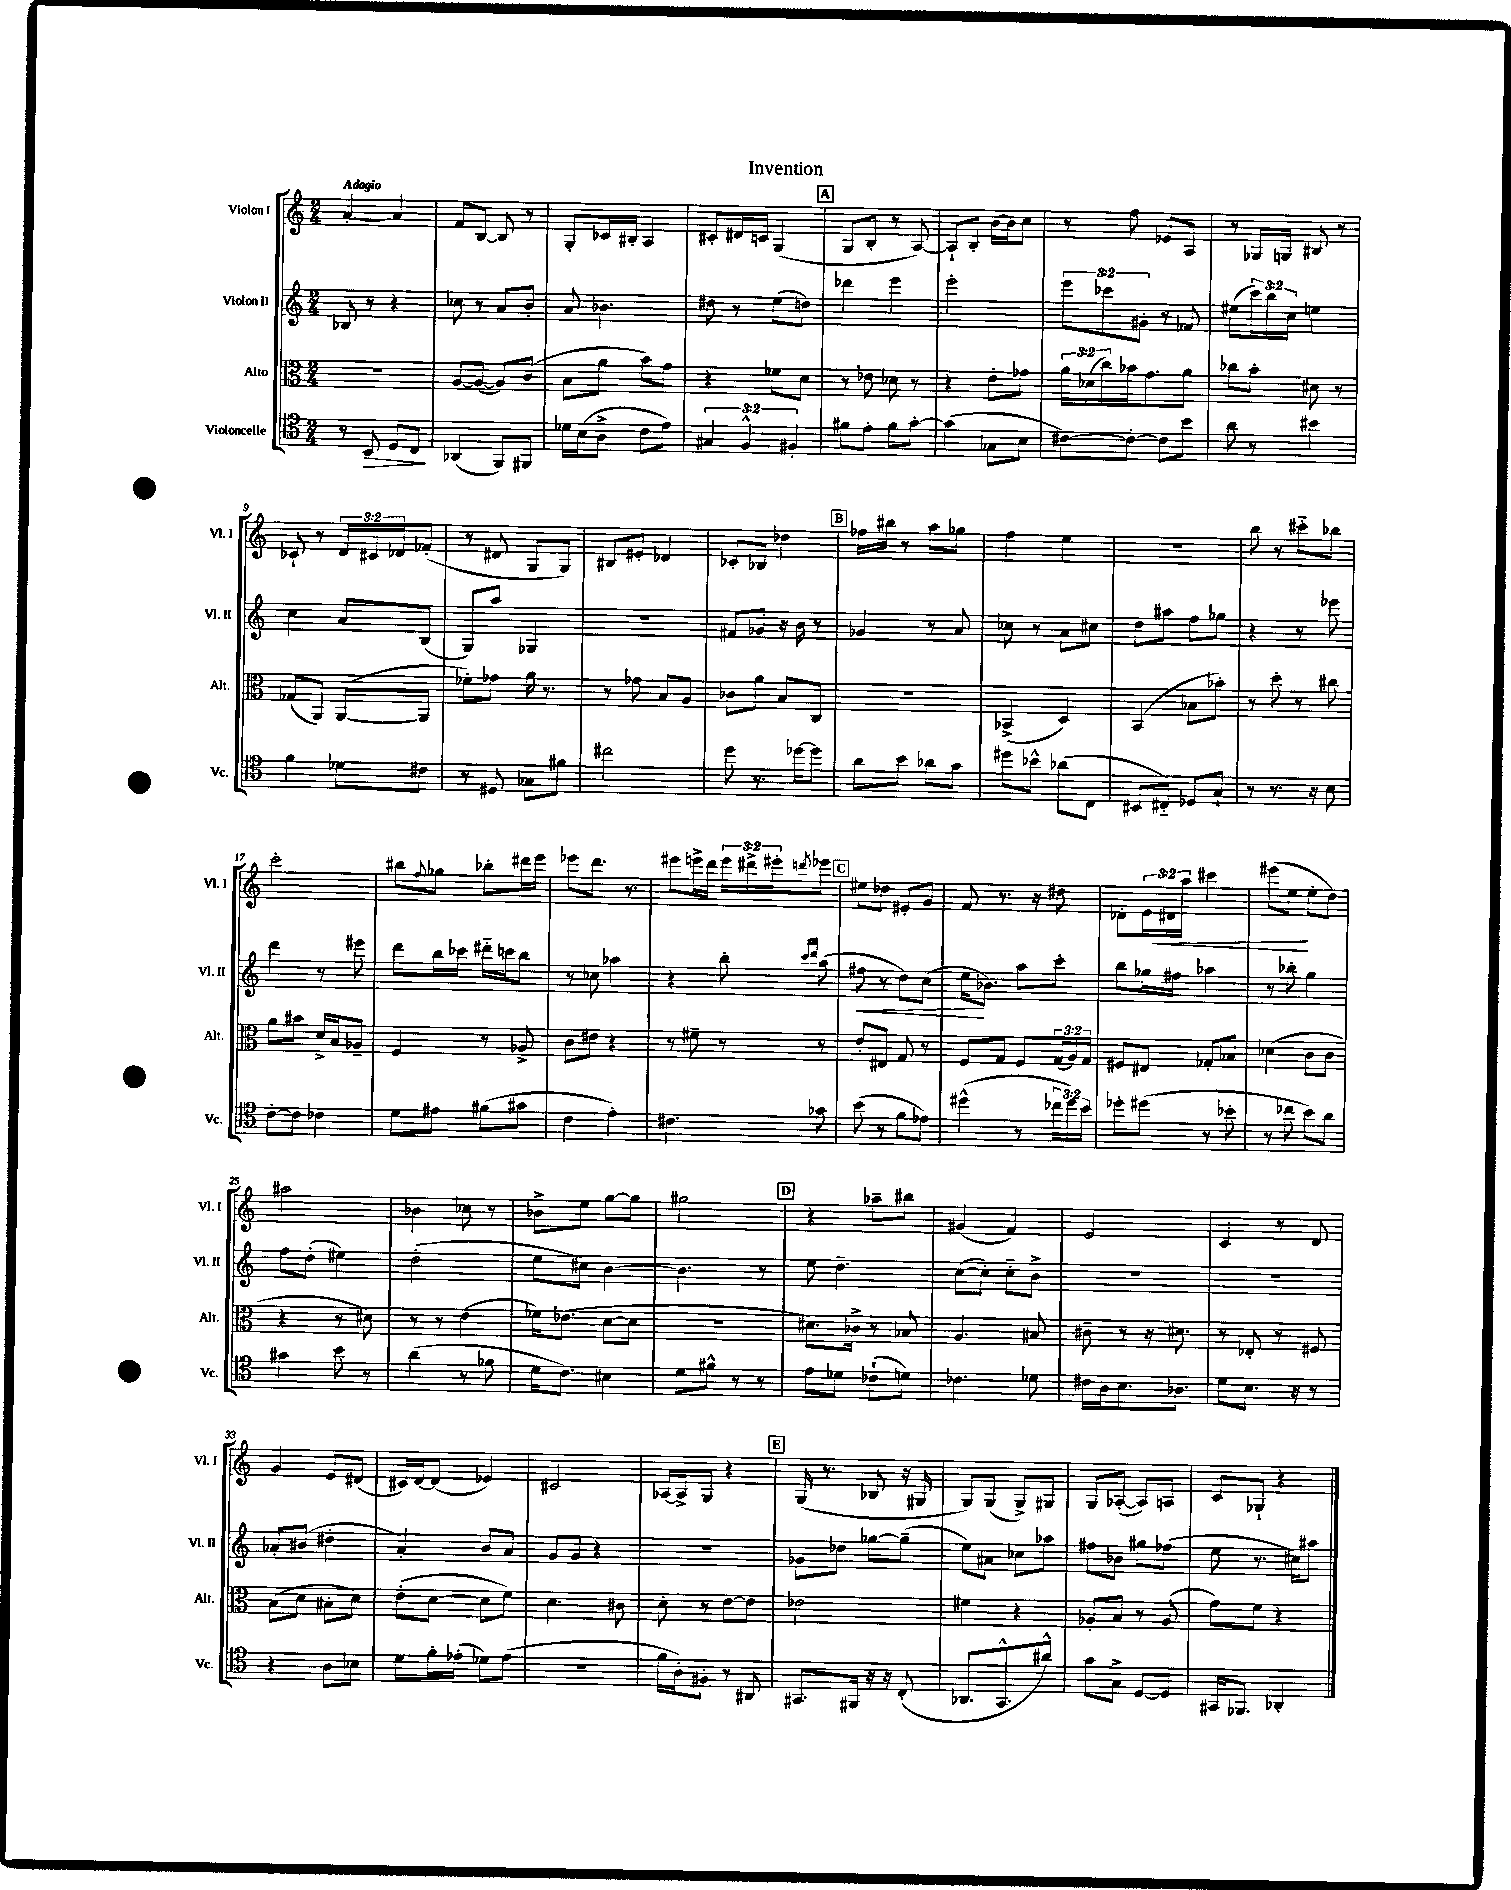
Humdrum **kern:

**kern	**dynam	**kern	**kern	**dynam	**kern	**dynam
*part4	*part4	*part3	*part2	*part2	*part1	*part1
*staff4	*staff4	*staff3	*staff2	*staff2	*staff1	*staff1
*I"Violoncelle	*	*I"Alto	*I"Violon II	*	*I"Violon I	*
*I'Vc.	*	*I'Alt.	*I'Vl. II	*	*I'Vl. I	*
*clefC4	*	*clefC3	*clefG2	*	*clefG2	*
*k[]	*	*k[]	*k[]	*	*k[]	*
*M2/4	*	*M2/4	*M2/4	*	*M2/4	*
=1	=1	=1	=1	=1	=1	=1
!	!	!	!	!	!LO:TX:a:B:t=Adagio	!
8r	.	2r	8B-X/	.	[4a'/	.
!	!LO:HP:b	!	!	!	!	!
8BB/	>	.	8r	.	.	.
8D/L	.	.	4r	.	4a/]	.
8C/J	.	.	.	.	.	.
.	]	.	.	.	.	.
=2	=2	=2	=2	=2	=2	=2
(4AA-X/	.	[8A/L	8cc-X\	.	8f/L	.
.	.	(8A/J_	8r	.	[8B/J	.
8FF/L)	.	8A/L])	8a/L	.	8B/]	.
8FF#X/J	.	(8c/J	8b'/J	.	8r	.
=3	=3	=3	=3	=3	=3	=3
16d-X\LL	.	8B\L	8a/	.	8G'/L	.
(16B\J	.	.	.	.	.	.
8A^\J	.	8a\J	4.b-X\	.	16c-X/L	.
.	.	.	.	.	16B#X'/JJ	.
8c\L	.	8b\L)	.	.	4A/	.
8e\J)	.	8g\J	.	.	.	.
=4	=4	=4	=4	=4	=4	=4
6G#X/	.	4r	8dd#X\	.	8c#X'/L	.
.	.	.	8r	.	16d#X/L	.
6F^^/	.	.	.	.	.	.
.	.	.	.	.	16cn/JJ	.
.	.	8f-X\L	(8ee\L	.	(4G/	.
6F#X'/	.	.	.	.	.	.
.	.	8d\J	8ddn\J)	.	.	.
!!LO:REH:place=s1:t=A
=5	=5	=5	=5	=5	=5	=5
8f#X\L	.	8r	4ddd-X\	.	8G/L	.
8e'\J	.	8e-X\	.	.	8B'/J	.
8f#\L	.	8d-X\	4eee\	.	8r	.
[8g'\J	.	8r	.	.	[8A/)	.
=6	=6	=6	=6	=6	=6	=6
(4g\]	.	4r	2eee'\	.	8A`/L]	.
.	.	.	.	.	8B'/J	.
8G-X\L	.	8e'\L	.	.	[16b\LL	.
.	.	.	.	.	16b\J]	.
8B\J	.	8g-X\J	.	.	8cc\J	.
=7	=7	=7	=7	=7	=7	=7
[8c#X\L)	.	24a\LL	12eee\L	.	8r	.
.	.	(24d-X\	.	.	.	.
.	.	24cc\)	12ccc-X\	.	.	.
8c#'\J_	.	16b-X\J	.	.	8ff\	.
.	.	.	12g#X'\J	.	.	.
.	.	8.g\	.	.	.	.
8c#\L]	.	.	8r	.	8e-X/L	.
8b\J	.	8a\J	8f-X/	.	8A/J	.
=8	=8	=8	=8	=8	=8	=8
8a\	.	8cc-X\L	(8ee#X\L	.	8r	.
8r	.	8b'\J	24ccc\L)	.	16G-X/LL	.
.	.	.	24bb\	.	.	.
.	.	.	.	.	16Gn/JJ	.
.	.	.	24cc\JJ	.	.	.
4b#X\	.	8d#X\	4een\	.	8B#X/	.
.	.	8r	.	.	8r	.
!!LO:LB:g=z
=9	=9	=9	=9	=9	=9	=9
4f\	.	(8G-X/L	4cc\	.	8c-X`/	.
.	.	8AA/J)	.	.	8r	.
8d-X\L	.	([8AA/L	8a/L	.	24d/LL	.
.	.	.	.	.	24c#X/	.
.	.	.	.	.	24d-X/J	.
8c#X\J	.	8AA/J]	(8B/J	.	(8f-X'/J	.
=10	=10	=10	=10	=10	=10	=10
8r	.	8f-X'\L)	8G/L)	.	8r	.
8D#X/	.	8g-X\J	8aa/J	.	8d#X/	.
8G-X\L	.	16a\	4G-X/	.	8G/L	.
.	.	8.r	.	.	.	.
8f#X\J	.	.	.	.	8G/J)	.
=11	=11	=11	=11	=11	=11	=11
2cc#X\	.	8r	2r	.	8B#X/L	.
.	.	8g-X\	.	.	8e#X'/J	.
.	.	8B/L	.	.	4d-X/	.
.	.	8A/J	.	.	.	.
=12	=12	=12	=12	=12	=12	=12
8dd\	.	8c-X\L	8f#X/L	.	8c-X'/L	.
8.r	.	8a\J	8g-X/J	.	8B-X/J	.
.	.	8B/L	16r	.	4dd-X\	.
[16dd-X\KL	.	.	16b\	.	.	.
8dd-\J]	.	8C/J	8r	.	.	.
!!LO:REH:place=s1:t=B
=13	=13	=13	=13	=13	=13	=13
8a\L	.	2r	4g-X/	.	16ff-X\LL	.
.	.	.	.	.	16bb#X\JJ	.
8b\J	.	.	.	.	8r	.
8a-X\L	.	.	8r	.	8aa\L	.
8g\J	.	.	8a/	.	8gg-X\J	.
=14	=14	=14	=14	=14	=14	=14
8dd#X\L	.	(4BB-X^/	8cc-X\	.	4ff\	.
8b-X^^\J	.	.	8r	.	.	.
(8a-X\L	.	4D/)	8a\L	.	4ee\	.
8C\J	.	.	8cc#X\J	.	.	.
=15	=15	=15	=15	=15	=15	=15
8BB#X/L	.	(4BB/	8dd\L	.	2r	.
8C#X/J)	.	.	8aa#X\J	.	.	.
8D-X/L	.	8B-X\L	8ff\L	.	.	.
8G`/J	.	8b-X'\J)	8gg-X\J	.	.	.
=16	=16	=16	=16	=16	=16	=16
8r	.	8r	4r	.	8bb\	.
8.r	.	8dd'\	.	.	8r	.
.	.	8r	8r	.	8ccc#X\L	.
16r	.	.	.	.	.	.
8B\	.	8cc#X\	8eee-X\	.	8bb-X\J	.
!!LO:LB:g=z
=17	=17	=17	=17	=17	=17	=17
[8c'\L	.	8a\L	4ddd\	.	2ccc'\	.
8c\J]	.	8b#X\J	.	.	.	.
4c-X\	.	16d^/LL	8r	.	.	.
.	.	16B/J	.	.	.	.
.	.	8A-X~/J	8eee#X\	.	.	.
=18	=18	=18	=18	=18	=18	=18
8d\L	.	4F/	8ddd\L	.	8bb#X\L	.
.	.	.	.	.	8qqff/	.
8e#X\J	.	.	16bb\L	.	8gg-X\J	.
.	.	.	16ccc-X\JJ	.	.	.
(8f#X\L	.	8r	16ddd#X\LL	.	8bb-X'\L	.
.	.	.	16cccn\J	.	.	.
8g#X\J	.	8A-X^/	8bb\J	.	16ddd#X\L	.
.	.	.	.	.	16eee\JJ	.
=19	=19	=19	=19	=19	=19	=19
4c\	.	8c\L	8r	.	8eee-X\L	.
.	.	8e#X\J	8cc-X\	.	8.ddd\J	.
4e'\)	.	4r	4aa-X\	.	.	.
.	.	.	.	.	8.r	.
=20	=20	=20	=20	=20	=20	=20
4.c#X\	.	8r	4r	.	8eee#X\L	.
.	.	8f#X~\	.	.	16eeen^\L	.
.	.	.	.	.	16ddd\JJ	.
.	.	8r	8bb'\	.	24eee\LL	.
.	.	.	.	.	24ddd#X^\	.
.	.	.	.	.	24eee#X'\J	.
.	.	.	16qqccc/LL	.	.	.
.	.	.	16qqddd/JJ	.	8qdddn/	.
8g-X\	.	8r	(8aa\	.	8eee-X\J	.
!!LO:REH:place=s1:t=C
=21	=21	=21	=21	=21	=21	=21
!	!	!	!	!LO:HP:b	!	!
(8b\	.	8e'/L	8ff#X\	<	8ee#X\L	.
8r	.	8E#X/J	8r	.	8dd-X\J	.
8f\L	.	8G/	8dd\L)	.	8e#X'/L	.
8e-X\J)	.	8r	(8cc\J	.	8g/J	.
=22	=22	=22	=22	=22	=22	=22
(4dd#X^^\	.	8F/L	16ee\KL	.	8f/	.
.	.	.	8.b-X\J)	[	.	.
.	.	8G/J	.	.	8.r	.
8r	.	8F/L	8aa\L	.	.	.
.	.	.	.	.	16r	.
24cc-X\LL	.	(24G/L	8ccc'\J	.	8dd#X\	.
24dd#\)	.	24A/)	.	.	.	.
24b\JJ	.	24G/JJ	.	.	.	.
=23	=23	=23	=23	=23	=23	=23
8dd-X'\L	.	8F#X/L	8bb\L	.	8d-X'\L	.
(8dd#X\J	.	8E#X/J	16gg-X\L	.	24e\L	.
!	!	!	!	!	!	!LO:HP:b
.	.	.	.	.	24d#X\	<
.	.	.	16ff#X\JJ	.	.	.
.	.	.	.	.	24aa\JJ	.
8r	.	8G-X'/L	4aa-X\	.	4ccc#X\	.
8b-X'\	.	8B-X/J	.	.	.	.
=24	=24	=24	=24	=24	=24	=24
8r	.	(4d-X\	8r	.	(8eee#X\L	.
8cc-X\	.	.	8bb-X'\	.	8ee\J	.
8b\L)	.	8c\L	4gg\	.	8ee'\L	[
8a\J	.	8c\J	.	.	8dd\J)	.
!!LO:LB:g=z
=25	=25	=25	=25	=25	=25	=25
4g#X\	.	4r	8ff\L	.	2aa#X\	.
.	.	.	(8dd'\J	.	.	.
8b\	.	8r	4ee#X\)	.	.	.
8r	.	8d#X\)	.	.	.	.
=26	=26	=26	=26	=26	=26	=26
(4a\	.	8r	(2dd'\	.	4b-X\	.
.	.	8r	.	.	.	.
8r	.	(4e\	.	.	8cc-X\	.
8f-X\	.	.	.	.	8r	.
=27	=27	=27	=27	=27	=27	=27
16d\KL	.	16f-X\KL)	8ee\L	.	8b-X^\L	.
8.c\J)	.	(8.e-X\J	.	.	.	.
.	.	.	8cc#X\J)	.	8ee\J	.
4B#X\	.	[8d\L	[4b\	.	[8gg\L	.
.	.	8d\J]	.	.	8gg\J]	.
=28	=28	=28	=28	=28	=28	=28
8d\L	.	2r	4.b\]	.	2gg#X\	.
8f#X^^\J	.	.	.	.	.	.
8r	.	.	.	.	.	.
8r	.	.	8r	.	.	.
!!LO:REH:place=s1:t=D
=29	=29	=29	=29	=29	=29	=29
8e\L	.	8.d#X\L)	8ee\	.	4r	.
8d-X\J	.	.	4.dd~\	.	.	.
.	.	16c-X^\Jk	.	.	.	.
(8c-X`\L	.	8r	.	.	8aa-X~\L	.
8dn\J)	.	8B-X/	.	.	8bb#X\J	.
=30	=30	=30	=30	=30	=30	=30
4.c-X\	.	4.A/	([8cc\L	.	(4g#X/	.
.	.	.	8cc'\J])	.	.	.
.	.	.	8cc\L	.	4f/)	.
8d-X\	.	8B#X/	8b^\J	.	.	.
=31	=31	=31	=31	=31	=31	=31
16c#X\LL	.	8c#X~\	2r	.	2e/	.
16A\J	.	.	.	.	.	.
8.B\	.	8r	.	.	.	.
.	.	16r	.	.	.	.
8.A-X\J	.	8.d#X\	.	.	.	.
=32	=32	=32	=32	=32	=32	=32
8d\L	.	8r	2r	.	4c/	.
8.B\J	.	8E-X'/	.	.	.	.
.	.	8r	.	.	8r	.
16r	.	.	.	.	.	.
8r	.	8F#X/	.	.	8d/	.
!!LO:LB:g=z
=33	=33	=33	=33	=33	=33	=33
4r	.	(8B\L	8a-X'/L	.	4g/	.
.	.	8d\J	(8b#X/J	.	.	.
8A\L	.	8B#X'\L	4dd#X'\	.	8e/L	.
8B-X\J	.	8d\J)	.	.	(8d#X/J	.
=34	=34	=34	=34	=34	=34	=34
8d\L	.	(8e'\L	4a'/)	.	16c#X/LL)	.
.	.	.	.	.	[16d/J	.
16f'\L	.	[8d\J	.	.	(8d/J]	.
(16e-X'\JJ	.	.	.	.	.	.
8d-X\L)	.	8d\L]	8b/L	.	4e-X/)	.
(8e-\J	.	8f\J)	8a/J	.	.	.
=35	=35	=35	=35	=35	=35	=35
2r	.	4.d\	8g/L	.	2c#X/	.
.	.	.	8g/J	.	.	.
.	.	.	4r	.	.	.
.	.	8c#X\	.	.	.	.
=36	=36	=36	=36	=36	=36	=36
16f\LL	.	8d'\	2r	.	[16A-X/LL	.
16A'\J)	.	.	.	.	16A-^/J]	.
8F#X'\J	.	8r	.	.	8G/J	.
8r	.	[8e\L	.	.	4r	.
8AA#X/	.	8e\J]	.	.	.	.
!!LO:REH:place=s1:t=E
=37	=37	=37	=37	=37	=37	=37
8.GG#X/L	.	2e-X\	8g-X\L	.	(16G/	.
.	.	.	.	.	8.r	.
.	.	.	8dd-X\J	.	.	.
16FF#X/Jk	.	.	.	.	.	.
16r	.	.	[8gg-X\L	.	8B-X/	.
16r	.	.	.	.	.	.
(8C'/	.	.	(8gg-~\J]	.	16r	.
.	.	.	.	.	16G#X/	.
=38	=38	=38	=38	=38	=38	=38
8.AA-X/L	.	4f#X\	8ee\L)	.	8G/L)	.
.	.	.	8a#X\J	.	(8G/J	.
8.GG^^/	.	.	.	.	.	.
.	.	4r	8cc-X\L	.	8G^/L)	.
8a#X^^/J)	.	.	8aa-X\J	.	8G#X/J	.
=39	=39	=39	=39	=39	=39	=39
8g\L	.	8A-X'/L	8ff#X\L	.	8G/L	.
8G^\J	.	8B/J	8b-X\J	.	([8A-X'/J	.
[8D/L	.	8r	8gg#X\L	.	8A-/L])	.
8D/J]	.	(8A-/	(8ff-X\J	.	8An/J	.
=40	=40	=40	=40	=40	=40	=40
16GG#X/KL	.	8g\L)	8ee\	.	8c/L	.
8.FF-X/J	.	.	.	.	.	.
.	.	8f\J	8.r	.	8G-X`/J	.
4AA-X'/	.	4r	.	.	4r	.
.	.	.	16cc#X\KL)	.	.	.
.	.	.	8aa#X\J	.	.	.
==	==	==	==	==	==	==
*-	*-	*-	*-	*-	*-	*-
